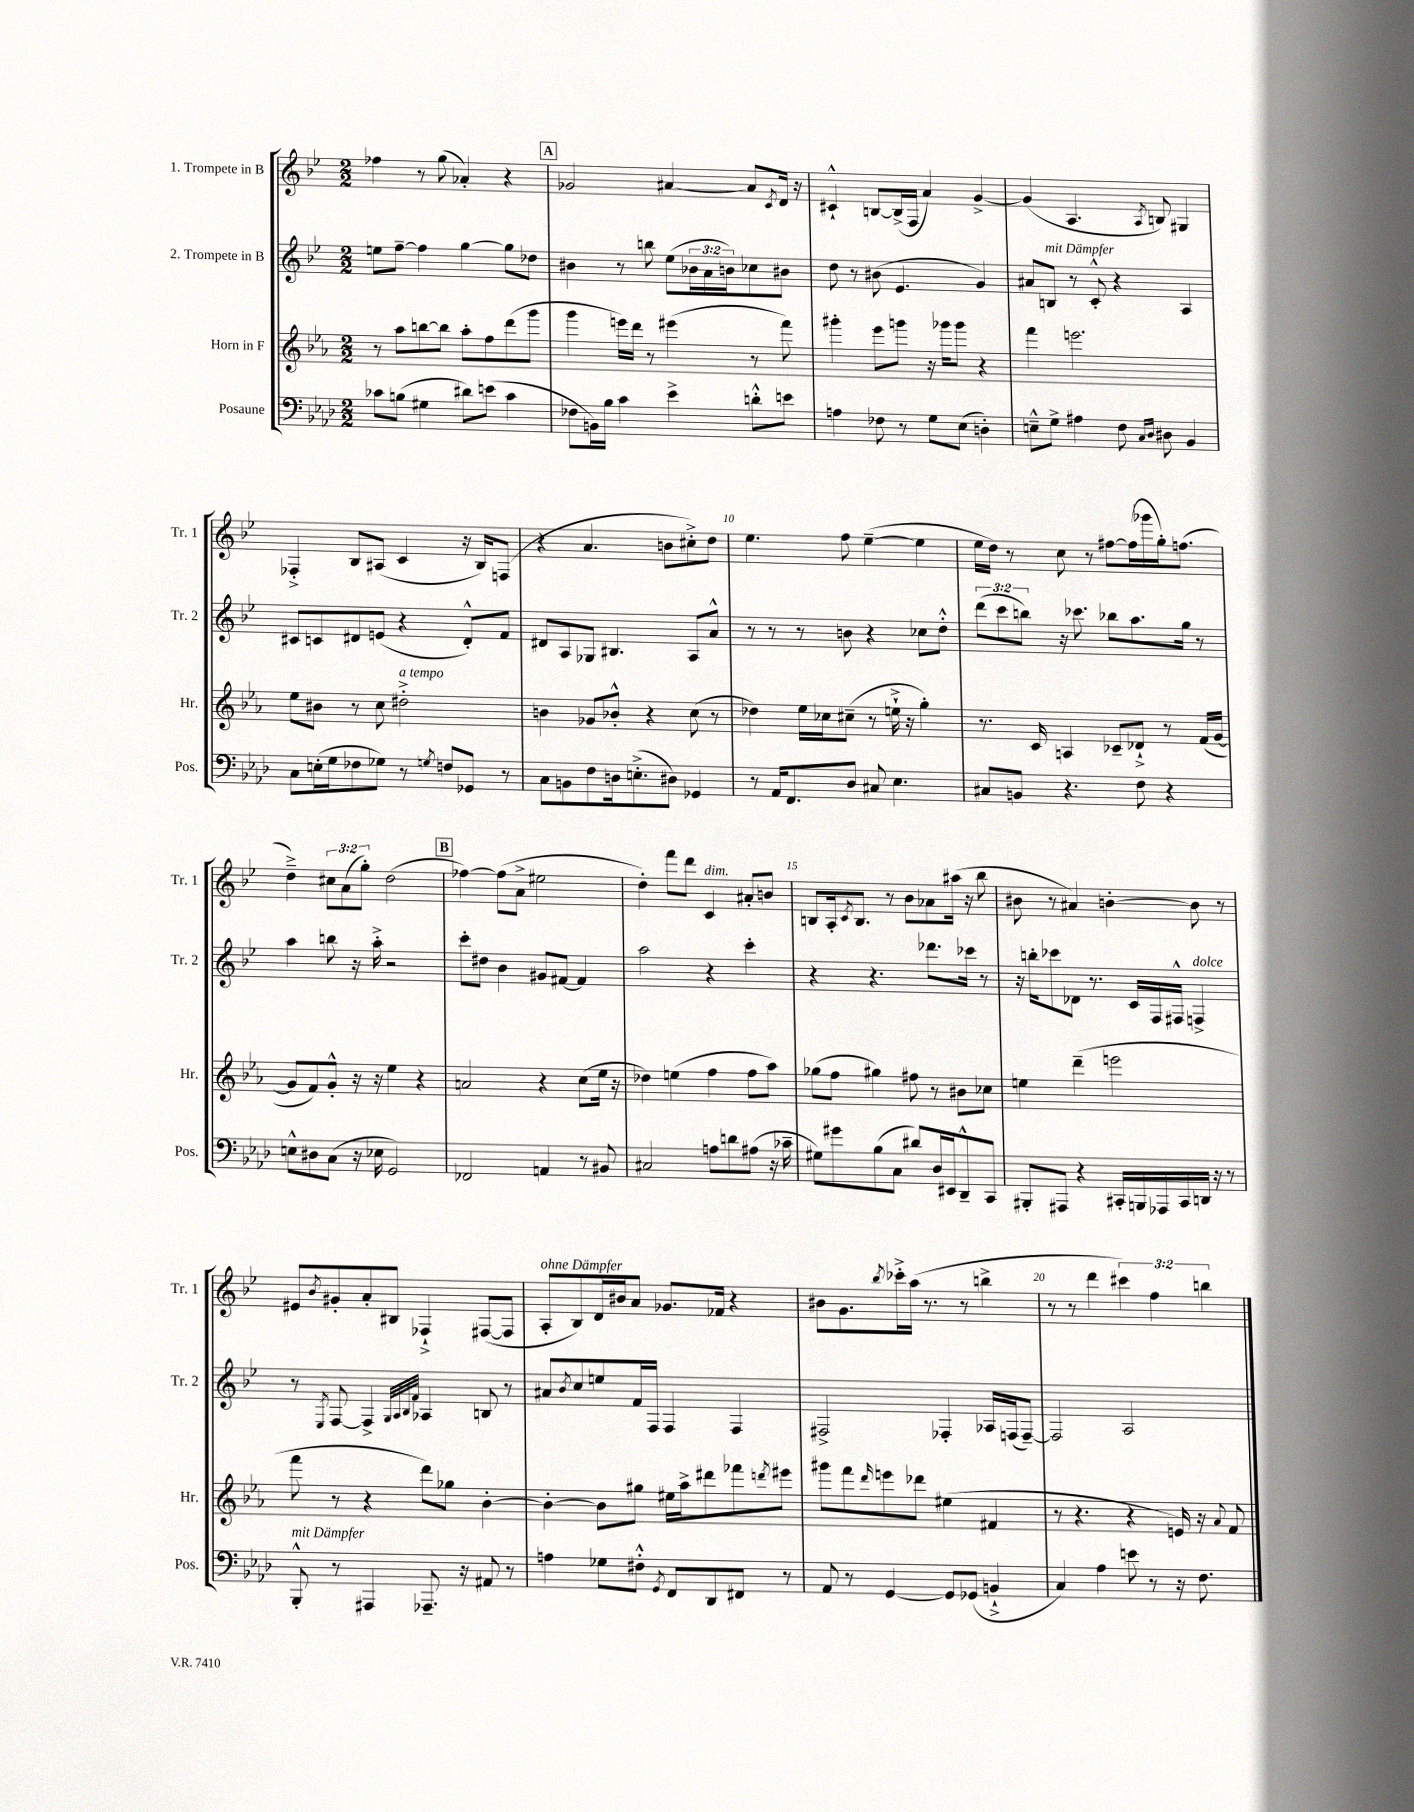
<<
\new StaffGroup <<
\new Staff = "s0" \with { instrumentName = "1. Trompete in B" shortInstrumentName = "Tr. 1" } {
    \clef treble \key bes \major \numericTimeSignature \time 2/2 \override Staff.TupletNumber.text = #tuplet-number::calc-fraction-text
    fes''4 r8 g''8( aes'4-.) r4 |
    \mark \markup { \box "A" } ges'2 ais'4~ ais'8 \acciaccatura { c'8 } d'16 r16 |
    cis'4-!-^ b8~ b16->( f16 a'4) g'4~-> |
    g'4( a4. \acciaccatura { a8 } b8) gis4 |
    fes4-.-> bes8 ais8( c'4 r16 bes16) f8( |
    r4 a'4. b'8 cis''8-.->) d''8 |
    ees''4. f''8 ees''4~--( ees''4 |
    ees''16 d''16) r8 c''8 r8 fis''8~ fis''16( ges'''16 g''16-.) f''8.( |
    d''4--->) \tuplet 3/2 { cis''8 a'8( g''8-.) } d''2( |
    \mark \markup { \box "B" } fes''4~) fes''8( a'8-> eis''2 |
    d''4-.) f'''8 d'''8 c'4^\markup { \italic "dim." } ais'8-. b'8 |
    b8 a16-. \acciaccatura { c'8 } b8. r8 bes'8 aes'8 ais''16( r16 bes''8 |
    bis'8 r8 ais'4) b'4~-. b'8 r8 |
    eis'8 \acciaccatura { bes'8 } gis'8-. a'8-. bis8 fes4-!-> fis8~( fis8 |
    a8-.^\markup { \italic "ohne Dämpfer" } bes8) d'16 bis'16 a'8 ges'8. fes'16 r4 |
    bis'8 g'8. \acciaccatura { bes''8 } ces'''16-.-> a''16( r8. r8 b''4-> |
    r8 r8 d'''4 \tuplet 3/2 { cis'''4) f''4 b''4 } \bar "|." |
}
\new Staff = "s1" \with { instrumentName = "2. Trompete in B" shortInstrumentName = "Tr. 2" } {
    \clef treble \key bes \major \numericTimeSignature \time 2/2 \override Staff.TupletNumber.text = #tuplet-number::calc-fraction-text
    e''8 f''8~-- f''4 g''4~ g''8 des''8 |
    \mark \markup { \box "A" } bis'4 r8 b''8 ees''8( \tuplet 3/2 { bes'16 a'16 b'16) } ces''8 bis'8 |
    d''8 r8 bis'8( ees'4. g'4) |
    ais'8 b8^\markup { \italic "mit Dämpfer" } r8 c'8-.-^ r4 a4 |
    cis'8 c'8 dis'8 e'8( r4 dis'8-.-^) f'8 |
    dis'8 a8 ges8 bis4. a8 a'8-^ |
    r8 r8 r8 b'8 r4 ces''8 d''8-.-^ |
    \tuplet 3/2 { d'''8( c'''8 b''8) } r16 ces'''8. bes''8 a''8. g''16 r8 |
    a''4 b''8 r16 a''16-.-> r2 |
    \mark \markup { \box "B" } c'''8-. dis''8 bes'4 gis'8 fis'8~ fis'4 |
    a''2 r4 c'''4-. |
    r4 r4. des'''8. ces'''16 r8 |
    r16 b''16-. ces'''8 des'8 r8. c'16 f16 fis16-^ f4->^\markup { \italic "dolce" } |
    r8 \acciaccatura { ees8 } f8~ f4-> \grace { g32 a32 bes32 f'32 } aes4 b8 r8 |
    ais'8 \acciaccatura { bes'8 } c''8 e''8 f'16 f16 f4 f4 |
    fis2-> fes4-. aes16 f16( f8~--) |
    f2 a2 \bar "|." |
}
\new Staff = "s2" \with { instrumentName = "Horn in F" shortInstrumentName = "Hr." } {
    \clef treble \key ees \major \numericTimeSignature \time 2/2
    r8 aes''8 b''8~ b''8 aes''8-. f''8 d'''8( g'''8 |
    \mark \markup { \box "A" } g'''4 e'''16) d'''16 r8 eis'''4( r8 f'''8) |
    gis'''4-. ees'''8 g'''8 r16 ges'''16 ges'''8 r4 |
    f'''4 e'''2. |
    ees''8 bis'8 r8 c''8 dis''2-.->^\markup { \italic "a tempo" } |
    b'4 ges'8 bes'8-.-^ r4 c''8( r8 |
    des''4) ees''16 ces''16 cis''8--( r8 e''16-!-> r16 g''4-.) |
    r8. c'16 a4 ces'8-- des'8-!-> r8 f'16( g'16~ |
    g'8 f'8) g'8-.-^ r16 r16 ees''4 r4 |
    \mark \markup { \box "B" } a'2 r4 c''8( ees''16 r16 |
    des''4) e''4( f''4 f''8 aes''8) |
    ges''8( f''8 gis''4) fis''8 r8 bis'8 ces''8 |
    e''4 d'''4--( e'''2 |
    f'''8 r8 r4 d'''8) ges''8 bes'4~-. |
    bes'4~-. bes'8 gis''8 eis''16 aes''16-> dis'''8 fes'''8 \acciaccatura { d'''8 } eis'''8 |
    gis'''8 f'''8 \grace { d'''16 } e'''8 des'''8 eis''4( fis'4 |
    r8 r4. r4 e'16) r16 \appoggiatura { aes'8 } f'8 \bar "|." |
}
\new Staff = "s3" \with { instrumentName = "Posaune" shortInstrumentName = "Pos." } {
    \clef bass \key aes \major \numericTimeSignature \time 2/2
    ces'8 b8( gis4 dis'8) e'8( ces'4 |
    \mark \markup { \box "A" } fes8 b,16) bes16 c'4 ees'4-> d'8-.-^ e'8 |
    a4 fes8 r8 g8 ees8( d4-.) |
    e8---^ g8-> ais4 f8 \grace { c16 des16 } dis8 bes,4 |
    c8 e16-.( g16 fes8 ges8) r8 \acciaccatura { g8 } f8 ges,8 r8 |
    c8 b,8 f8 d16 e8.-.->( dis8) ges,4 |
    r8 aes,16 f,8. des8 cis8 ees4. |
    cis8 b,8 r4. f8 r4 |
    e8-^ dis8 c8( r16 ees16 g,2) |
    \mark \markup { \box "B" } fes,2 a,4 r8 bis,8 |
    cis2 a8 d'8 ais8( r16 ces'16-- |
    gis8) gis'8 bes8( c8 dis'8) des16 eis,16 des,8---^ c,8 |
    bis,,8-. ais,,8 r4 cis,16-. b,,16 aes,,16 cis,16 d,16 r16 r8 |
    bes,,8-.-^^\markup { \italic "mit Dämpfer" } r8 ais,,4 aes,,8.-- r16 ais,8 r8 |
    a4 ges8 fis8-.-^ \acciaccatura { g,8 } f,8 des,8 fis,8 r8 |
    aes,8 r8 g,4~ g,8 ges,8( b,4-!-> |
    c4) aes4 e'8 r8 r16 f8. \bar "|." |
}
>>
>>
\layout { \context { \Score currentBarNumber = #4 \override BarNumber.break-visibility = ##(#f #t #t) barNumberVisibility = #(every-nth-bar-number-visible 5) } }
